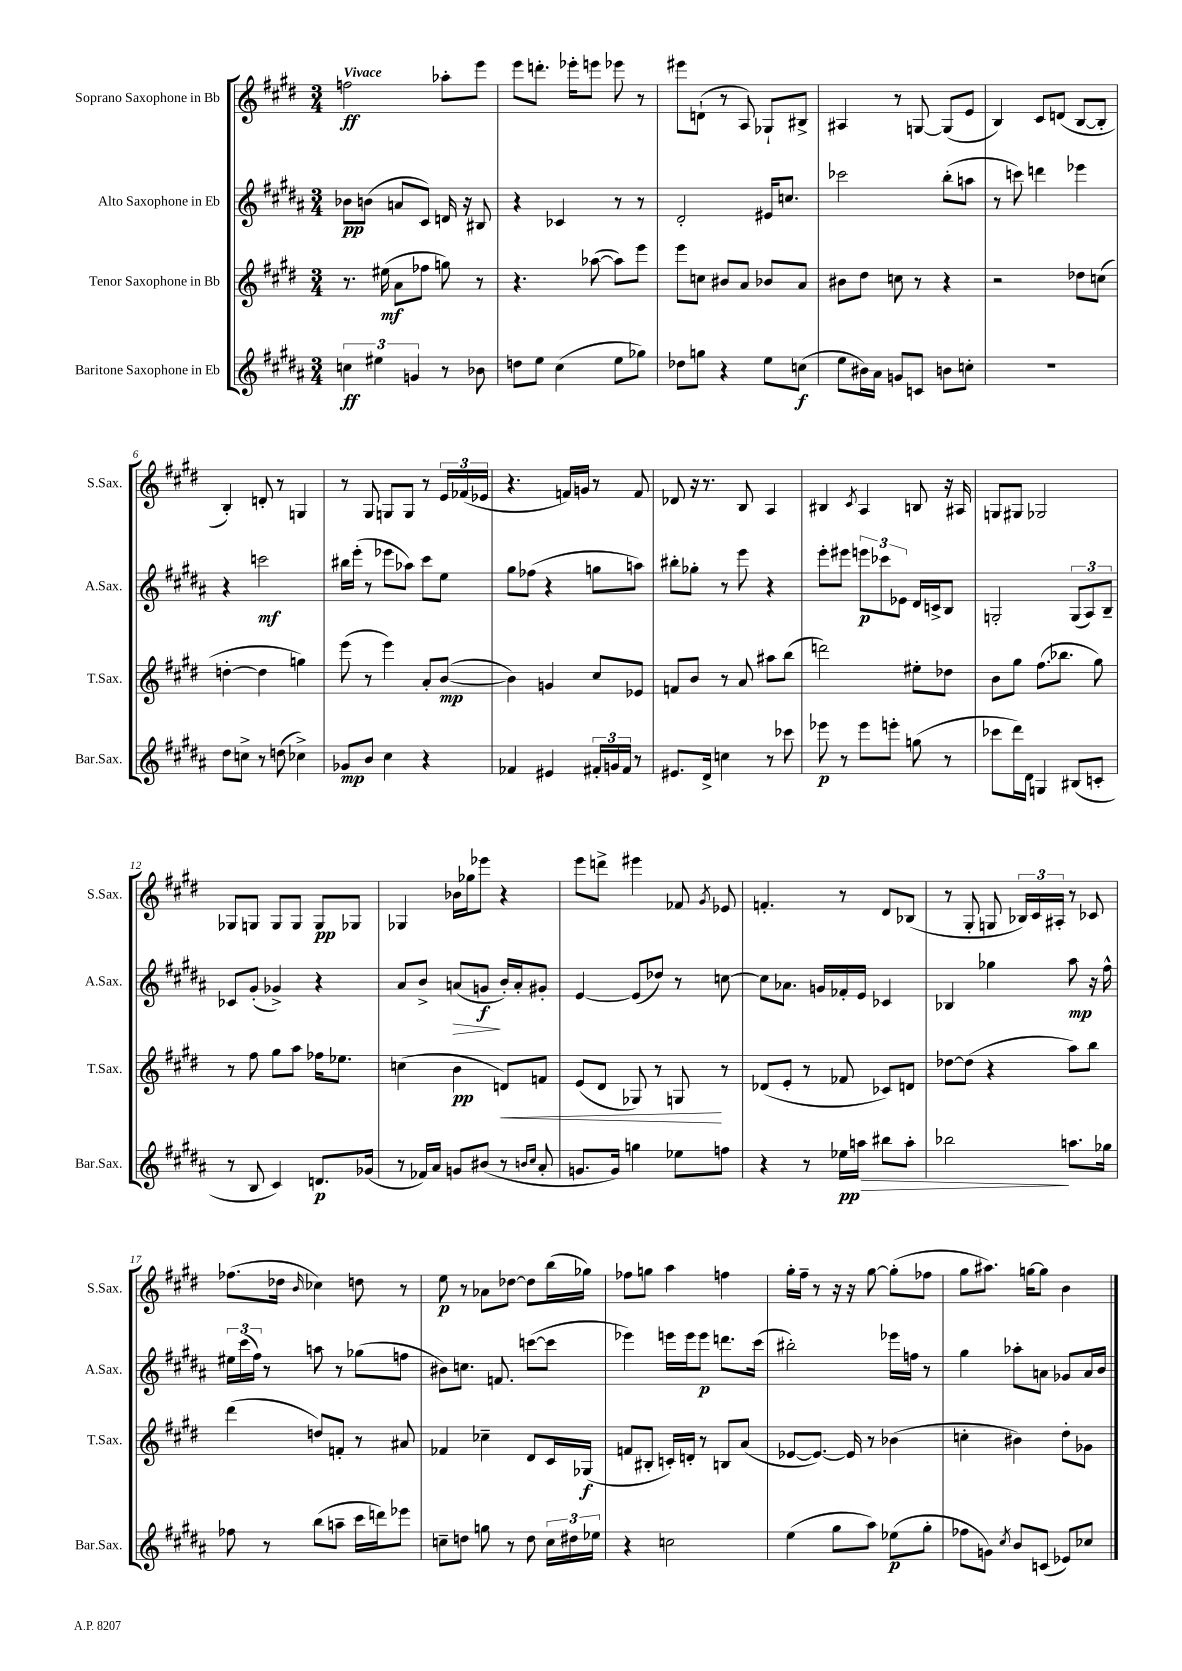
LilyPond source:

<<
\new StaffGroup <<
\new Staff = "s0" \with { instrumentName = "Soprano Saxophone in Bb" shortInstrumentName = "S.Sax." } {
    \clef treble \key e \major \numericTimeSignature \time 3/4 \tempo "Vivace"
    \autoBeamOff f''2\ff aes''8[-. e'''8] |
    e'''8[ d'''8.]-. ees'''16[-. e'''8] ees'''8 r8 |
    eis'''8[ d'8]-!( r8 a8) ges8[-! bis8]-> |
    ais4 r8 g8~ g8[( e'8] |
    b4) cis'8[ d'8]( b8[~ b8]-. |
    b4-.) d'8-. r8 g4 |
    r8 gis8 g8[ g8] r8 \tuplet 3/2 { e'16[ fes'16( ees'16] } |
    r4. f'16[) g'16] r8 f'8 |
    des'8 r16 r8. b8 a4 |
    bis4 \acciaccatura { cis'8 } a4 b8 r16 ais16 |
    g8[ gis8] ges2 |
    ges8[ g8] g8[ g8] g8[\pp ges8] |
    ges4 bes'16[ ges''16 ees'''8] r4 |
    e'''8[ d'''8]-> eis'''4 fes'8 \acciaccatura { gis'8 } ees'8 |
    f'4.-. r8 dis'8[ bes8]( |
    r8 gis8-. g8 \tuplet 3/2 { bes16[) cis'16 ais16]-. } r8 ces'8 |
    fes''8.[( des''16] \grace { b'16 } ces''4) d''8 r8 |
    e''8\p r8 aes'8[ des''8]~ des''8[ b''16( ges''16]) |
    fes''8[ g''8] a''4 f''4 |
    gis''16[-. fis''16]-- r8 r16 r16 gis''8~ gis''8[-.( fes''8] |
    gis''8[ ais''8.]) g''16[~ g''8] b'4 \bar "|." |
}
\new Staff = "s1" \with { instrumentName = "Alto Saxophone in Eb" shortInstrumentName = "A.Sax." } {
    \clef treble \key b \major \numericTimeSignature \time 3/4
    \autoBeamOff bes'8[\pp b'8]( a'8[ cis'8]) d'16 r16 bis8 |
    r4 ces'4 r8 r8 |
    dis'2-. eis'16[ c''8.] |
    ces'''2 b''8[-.( a''8] |
    r8 c'''8) d'''4 ees'''4 |
    r4 c'''2\mf |
    bis''16[ e'''16]-.( r8 ees'''8[ aes''8]) cis'''8[ e''8] |
    gis''8[ fes''8]( r4 g''8[ a''8]) |
    bis''8[-. ges''8]-. r8 e'''8 r4 |
    e'''8[-. eis'''8] \tuplet 3/2 { e'''8[\p ces'''8 ees'8] } dis'16[ c'16-> b8] |
    g2-. \tuplet 3/2 { g8[( ais8) b8]-- } |
    ces'8[ gis'8]-.( ges'4->) r4 |
    ais'8[ b'8]-> a'8[\>( g'8]\f\! b'16[-.) a'16-. gis'8]-. |
    e'4~ e'8[( des''8]) r8 c''8~ |
    c''8[ aes'8.] g'16[ fes'16-. e'16] ces'4 |
    bes4 ges''4 ais''8\mp r16 fis''16-^ |
    \tuplet 3/2 { eis''16[ cis'''16( fis''16]) } r8 a''8 r8 ges''8[( f''8] |
    bis'8[) c''8.] f'8. c'''8[~( c'''8] |
    ees'''4) e'''16[ e'''16 e'''8]\p d'''8.[ cis'''16]( |
    bis''2-.) ees'''16[ f''16] r8 |
    gis''4 aes''8[-. a'8] ges'8[ a'16 b'16] \bar "|." |
}
\new Staff = "s2" \with { instrumentName = "Tenor Saxophone in Bb" shortInstrumentName = "T.Sax." } {
    \clef treble \key e \major \numericTimeSignature \time 3/4
    \autoBeamOff r8. eis''16\mf( a'8[ fes''8] g''8) r8 |
    r4. aes''8~( aes''8[) e'''8] |
    e'''8[ c''8] bis'8[ a'8] bes'8[ a'8] |
    bis'8[ dis''8] c''8 r8 r4 |
    r2 des''8[ c''8]( |
    d''4~-. d''4 g''4) |
    e'''8( r8 e'''4) a'8[-. b'8]~\mp( |
    b'4) g'4 cis''8[ ees'8] |
    f'8[ b'8] r8 a'8 ais''8[ b''8]( |
    d'''2) eis''8[-. des''8] |
    b'8[ gis''8] fis''8.[( bes''8.] gis''8) |
    r8 fis''8 gis''8[ a''8] fes''16[ ees''8.] |
    c''4( b'4\pp d'8[\<) f'8] |
    e'8[( dis'8] ges8) r8 g8\! r8 |
    des'8[( e'8]-. r8 fes'8 ces'8[) d'8] |
    des''8[~ des''8]( r4 a''8[) b''8] |
    dis'''4( d''8[) f'8]-. r8 ais'8 |
    fes'4 ces''4-- dis'8[ cis'16 ges16]\f( |
    f'8[ bis8]-. c'16[-.) d'16]-. r8 b8[ a'8]( |
    ees'8[~ ees'8.]~) ees'16 r8 bes'4( |
    c''4-. bis'4) dis''8[-. ges'8] \bar "|." |
}
\new Staff = "s3" \with { instrumentName = "Baritone Saxophone in Eb" shortInstrumentName = "Bar.Sax." } {
    \clef treble \key b \major \numericTimeSignature \time 3/4
    \autoBeamOff \tuplet 3/2 { c''4\ff eis''4 g'4 } r8 bes'8 |
    d''8[ e''8] cis''4( e''8[ ges''8]) |
    des''8[ g''8] r4 e''8[ c''8]\f( |
    e''8[ bis'16) ais'16] g'8[ c'8] b'8[ c''8]-. |
    R2. |
    dis''8[ c''8]-> r8 d''8( ces''4->) |
    ges'8[\mp b'8] cis''4 r4 |
    fes'4 eis'4 \tuplet 3/2 { fis'16[-. g'16 fis'16] } r8 |
    eis'8.[ dis'16]-> c''4 r8 ces'''8 |
    ees'''8\p r8 ees'''8[ e'''8]-. g''8( r8 |
    ces'''8[ dis'''16) dis'16] g4 bis8[( c'8]-. |
    r8 b8 cis'4) d'8.[\p ges'16]( |
    r8 fes'16[) ais'16] g'8[ bis'8]( r8 \grace { b'16[ cis''16] } ais'8-. |
    g'8.[ g'16]) g''4 ees''8[ f''8] |
    r4 r8 ees''16[\pp\> a''16] bis''8[ a''8]-. |
    bes''2\! a''8.[ ges''16] |
    fes''8 r8 b''8[( a''8]-- cis'''16[ d'''16) ees'''8] |
    c''8[-- d''8] g''8 r8 d''8 \tuplet 3/2 { c''16[ dis''16 ees''16] } |
    r4 c''2 |
    e''4( gis''8[ ais''8]) ees''8[\p( gis''8]-. |
    fes''8[ g'8]) \acciaccatura { cis''8 } b'8[ c'8]( ees'8[) ces''8] \bar "|." |
}
>>
>>
